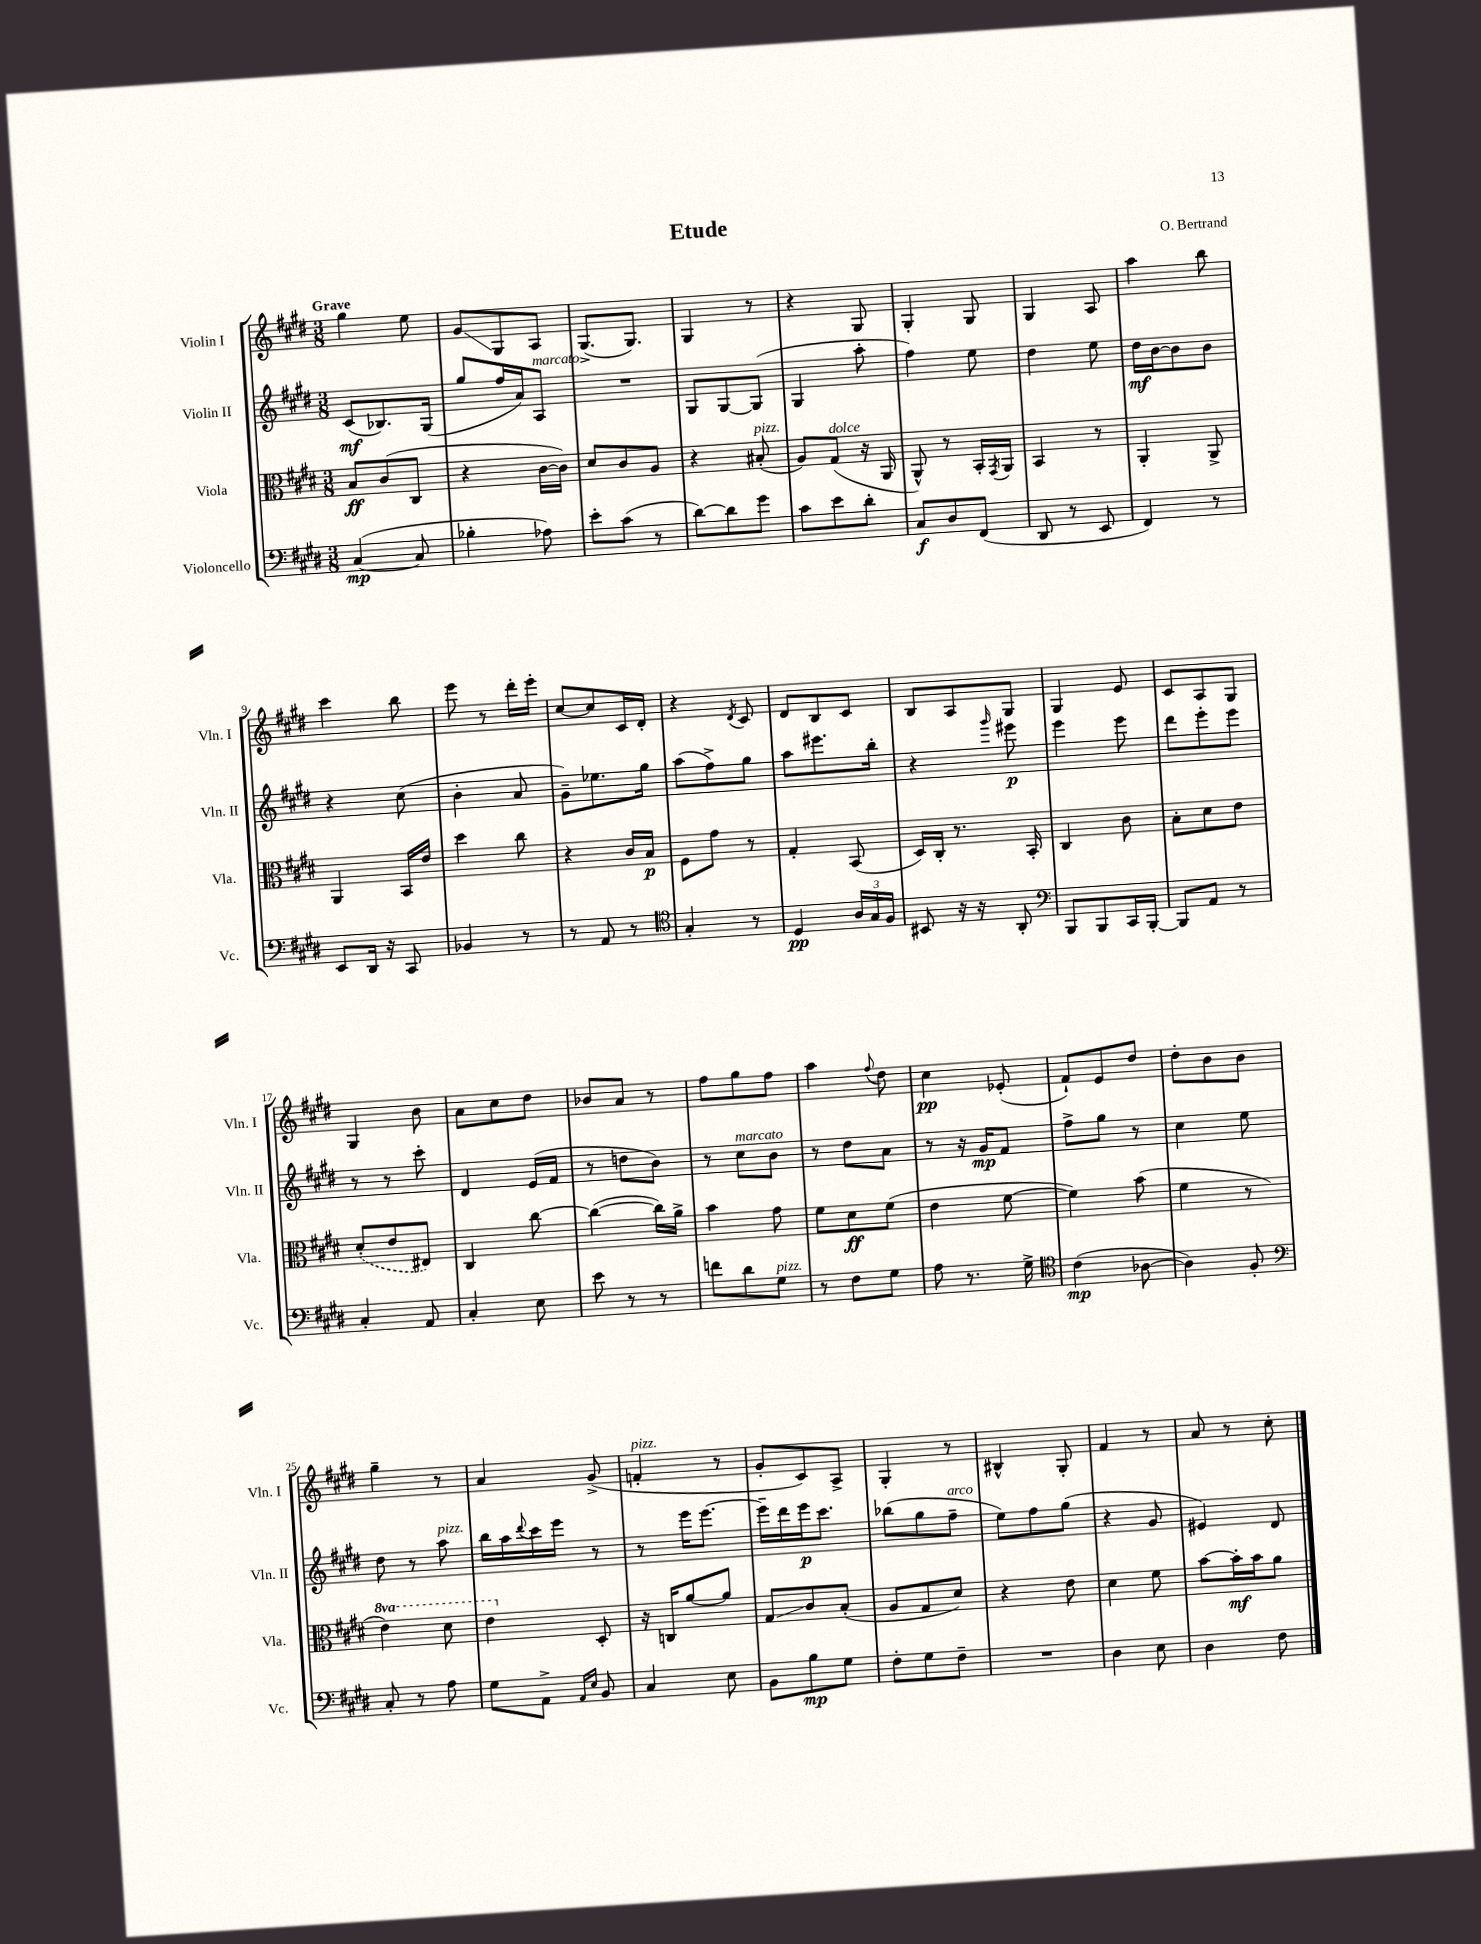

**kern	**kern	**kern	**kern
*staff4	*staff3	*staff2	*staff1
*clefF4	*clefC3	*clefG2	*clefG2
*k[f#c#g#d#]	*k[f#c#g#d#]	*k[f#c#g#d#]	*k[f#c#g#d#]
*M3/8	*M3/8	*M3/8	*M3/8
([4C#/	8B/L	(8c#/L	4gg#\
.	(8c#/	8.B-/)	.
8C#/]	8C#/J	.	8ee\
.	.	(16G#/Jk	.
=	=	=	=
4B-'\	4r	8gg#/L	8g#/L
.	.	16ff#/L	8G#/
.	.	16a/J)	.
8A-\)	[16c#\LL	8A/J	8A/J
.	16c#\]JJ)	.	.
=	=	=	=
8e'\L	8d#/L	4.r	(8.G#^/L
(8c#\J	8c#/	.	.
.	.	.	8.G#/J)
8r	8A/J	.	.
=	=	=	=
[8d#\L)	4r	8G#/L	4G#/
8d#\]	.	[8G#/	.
8g#\J	(8B#'/	(8G#/]J	8r
=	=	=	=
8c#\L	8A/L)	4G#/	4r
8e\	(8G#/J	.	.
8d#'\J	16r	8aa'\	8G#/
.	16AA/	.	.
=	=	=	=
8C#/L	8AA^^/)	4ff#\)	4G#'/
8D#/	8r	.	.
(8FF#/J	16BB'/LL	8ee\	8G#/
.	8qGG#/	.	.
.	16AA/JJ	.	.
=	=	=	=
8DD#/	4BB/	4dd#\	4G#/
8r	.	.	.
8EE/	8r	8ee\	8A/
=	=	=	=
4FF#/)	4AA'/	16dd#\LL	4aa\
.	.	[16b\J	.
.	.	8b\]	.
8r	8AA^/	8b\J	8bb\
=	=	=	=
8EE/L	4AA/	4r	4ccc#\
16DD#/Jk	.	.	.
16r	.	.	.
8CC#/	16BB/LL	(8cc#\	8bb\
.	16e/JJ	.	.
=	=	=	=
4BB-/	4dd#\	4b'\	8eee\
.	.	.	8r
8r	8cc#\	8a/	16ddd#'\LL
.	.	.	16eee'\JJ
=	=	=	=
8r	4r	8g#~\L)	[8cc#/L
8AA/	.	8.ee-\	8cc#/]
8r	16c#/LL	.	16c#/L
.	16B/JJ	16gg#\Jk	16d#'/JJ
=	=	=	=
*clefC4	*	*	*
4G#'/	8F#\L	(8aa\L	4r
.	8g#\J	8ff#^\)	.
.	.	.	8qd#/
8r	8r	8gg#\J	8c#/
=	=	=	=
4D#/	4G#'/	8aa\L	8d#/L
.	.	8.eee#\	8B/
24A/LL	(8BB/	.	8c#/J
24G#/	.	.	.
.	.	16bb'\Jk	.
24F#/JJ	.	.	.
=	=	=	=
8BB#/	16D#/LL)	4r	8B/L
.	16C#'/JJ	.	.
16r	8.r	.	8A/
16r	.	.	.
.	.	16qqggg#/	.
8AA'/	.	8eee#\	8G#/J
.	16BB'/	.	.
=	=	=	=
*clefF4	*	*	*
8BBB/L	4C#/	4eee\	4G#/
8BBB/	.	.	.
16CC#/L	8c#\	8eee\	8e/
[16BBB'/JJ	.	.	.
=	=	=	=
8BBB/]L	8B'\L	8ddd#\L	8c#/L
8AA/J	8d#\	8eee'\	8A/
8r	8e\J	8eee\J	8G#/J
=	=	=	=
4C#'/	(8d#'/L	8r	4G#/
.	8e/	8r	.
8AA/	8E#/J)	8ccc#'\	8b\
=	=	=	=
4C#'/	4C#/	4d#/	8a\L
.	.	.	8cc#\
8E\	[8cc#\	(16e/LL	8dd#\J
.	.	16f#/JJ	.
=	=	=	=
8e\	(4cc#\_	8r	8b-/L
8r	.	8dd\L	8a/J
8r	16cc#\]LL)	8b\J)	8r
.	16a^\JJ	.	.
=	=	=	=
8f\L	4b\	8r	8ff#\L
8d#\	.	8cc#\L	8gg#\
8G#\J	8g#\	8b\J	8ff#\J
=	=	=	=
8r	8f#\L	8r	4aa\
8F#\L	8d#\	8dd#\L	.
.	.	.	8qqff#/
8G#\J	(8f#\J	8a\J	8dd#\
=	=	=	=
8A\	4e\	8r	4cc#\
8.r	.	16r	.
.	.	16g#/LK	.
.	[8f#\	8f#/J	(8e-'/
16G#^\	.	.	.
=	=	=	=
*clefC4	*	*	*
(4c#\	4f#\])	8ff#^\L	8f#`/L)
.	.	8gg#\J	8e/
[8A-\	(8b\	8r	8dd#/J
=	=	=	=
4A-\])	4f#\	4cc#\	8dd#'\L
.	.	.	8b\
8F#'/	8r	8ee\	8b\J
=	=	=	=
*clefF4	*	*	*
8C#'/	4ee\)	8dd#\	4gg#~\
8r	.	8r	.
8A\	8dd#\	8aa\	8r
=	=	=	=
8G#\L	4ee\	16bb\LL	4a/
.	.	16aa\	.
.	.	8qqddd#/	.
8AA^\J	.	16ccc#\	.
.	.	16eee\JJ	.
16qqAA/LL	.	.	.
16qqE/JJ	.	.	.
8BB/	8D#'/	8r	(8g#^/
=	=	=	=
4C#/	16r	8r	4f'/
.	16C/LK	.	.
.	[8a/	16eee\LK	.
.	.	[8.eee\J	.
8E\	8a/]J	.	8r
=	=	=	=
8BB\L	8G#/L	16eee~\]LL	8g#'/L
.	.	16ddd#\	.
8B\	8c#/	16eee\J	8c#/)
.	.	8.ccc#\J	.
8G#\J	(8B'/J	.	8A^/J
=	=	=	=
8F#'\L	8A/L	(8bb-\L	4G#'/
8G#\	8G#/	8gg#\	.
8F#~\J	8d#/J)	8ff#~\J	8r
=	=	=	=
4.r	4r	8ee\L)	4B#^^/
.	.	8ff#\	.
.	8e\	(8gg#\J	8G#'/
=	=	=	=
4D#\	4d#\	4r	4f#/
8E\	8f#\	8g#/	8r
=	=	=	=
4D#\	[8b\L	4e#/)	8a/
.	16b'\]L	.	8r
.	16b\J	.	.
8F#\	8a\J	8d#/	8cc#'\
==	==	==	==
*-	*-	*-	*-
